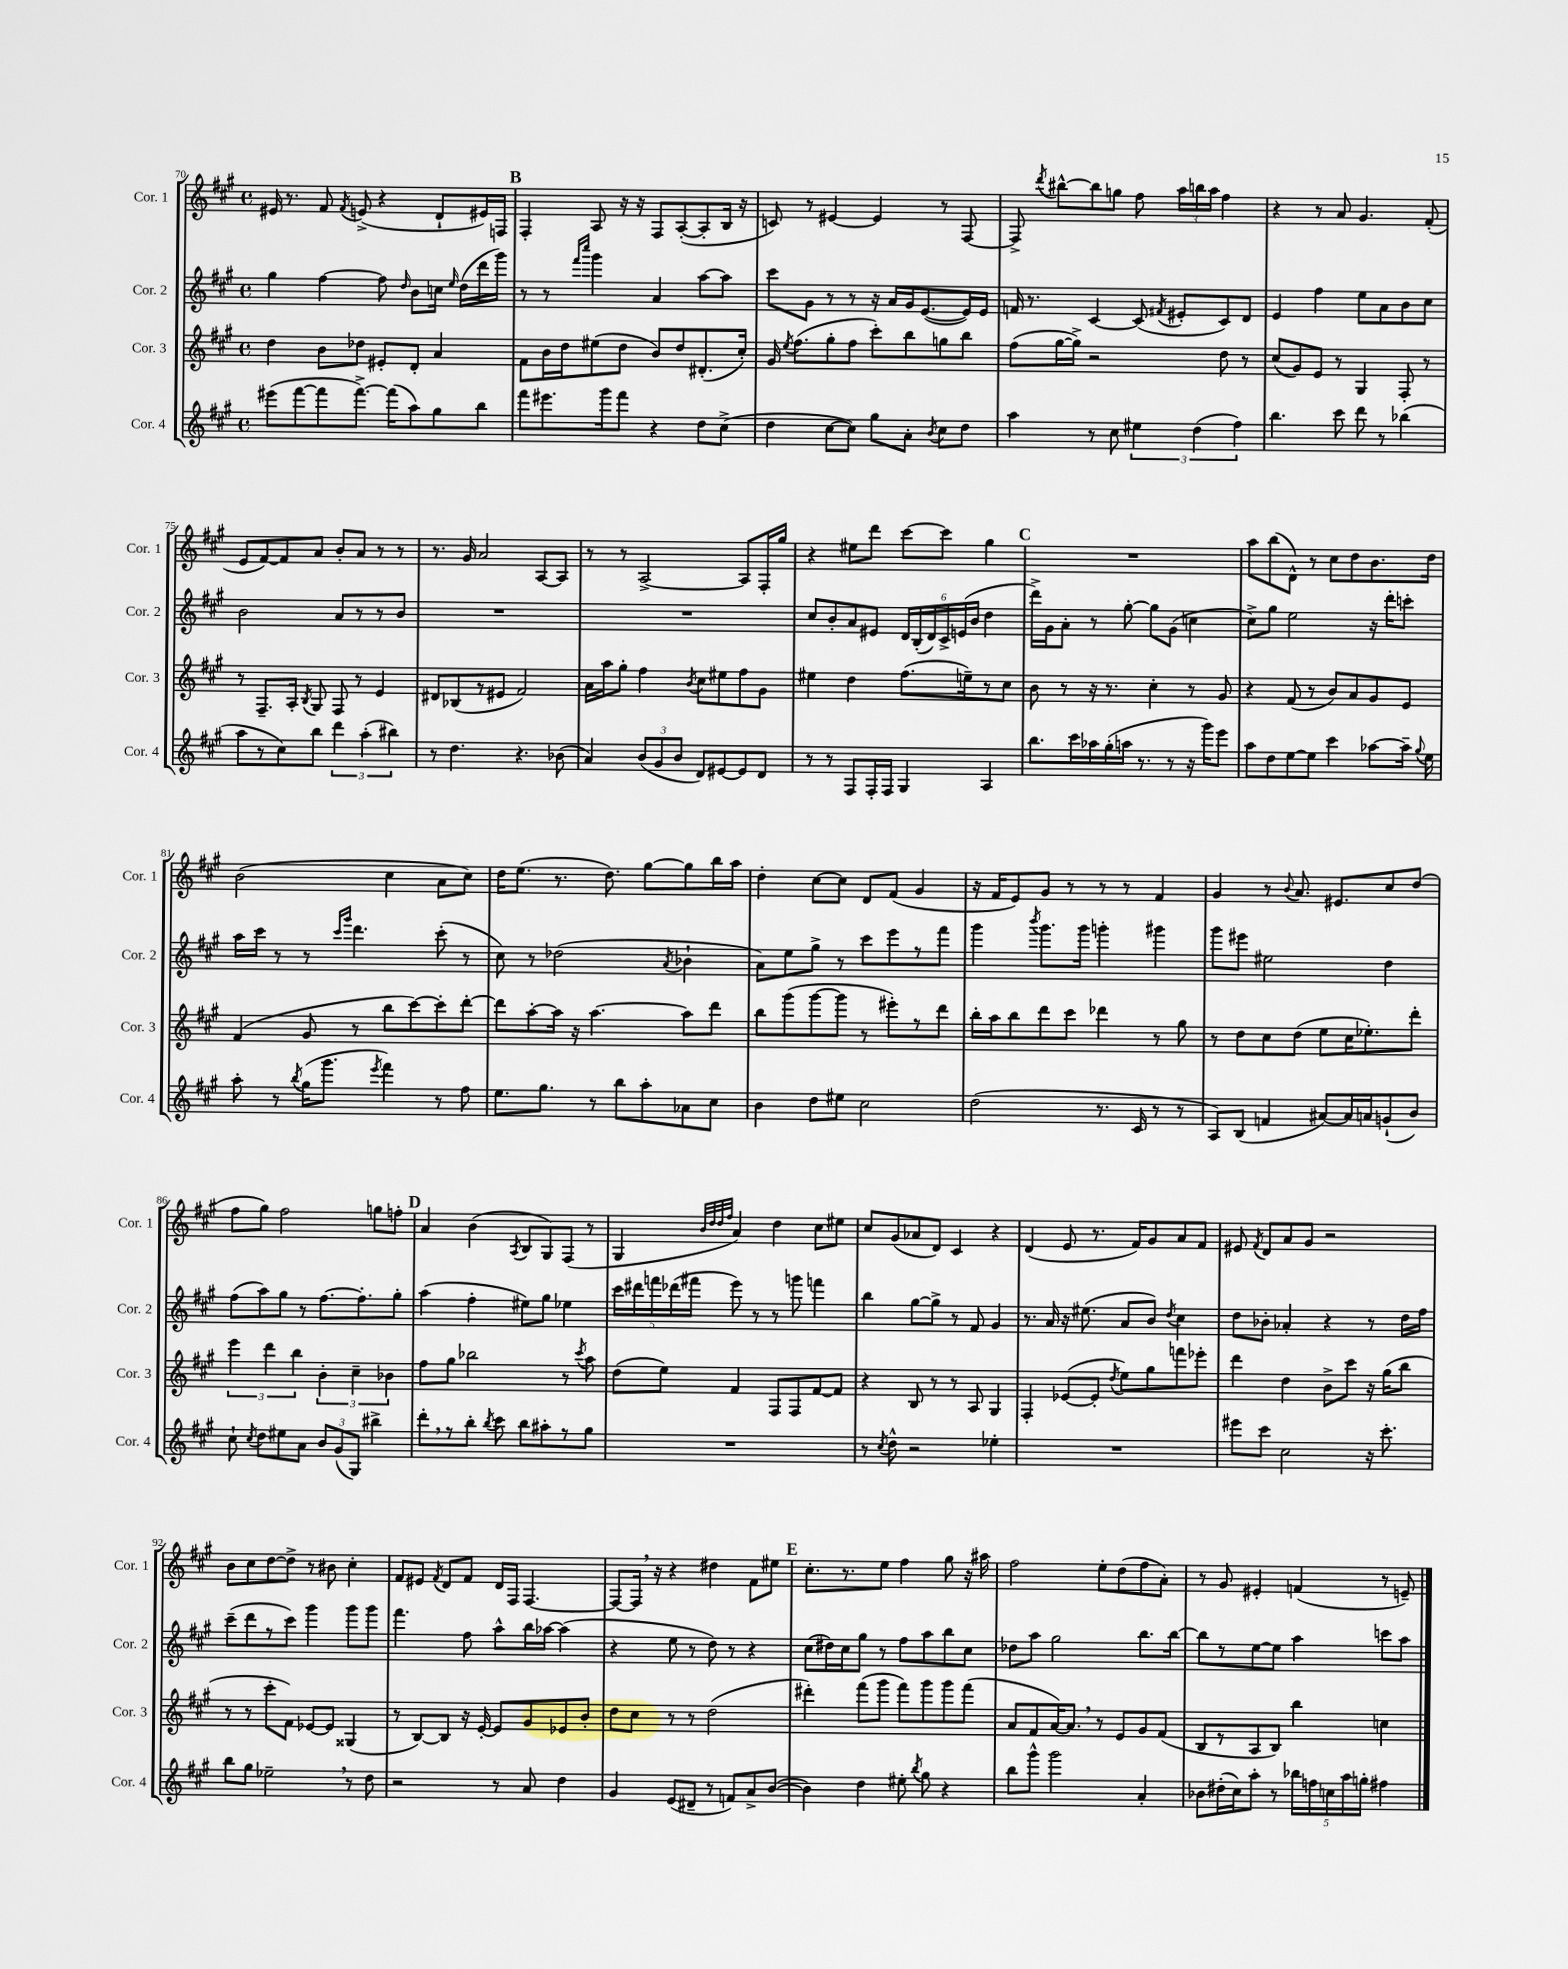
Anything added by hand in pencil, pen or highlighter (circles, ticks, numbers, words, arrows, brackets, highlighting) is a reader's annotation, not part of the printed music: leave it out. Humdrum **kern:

**kern	**kern	**kern	**kern
*part4	*part3	*part2	*part1
*staff4	*staff3	*staff2	*staff1
*I"Cor. 4	*I"Cor. 3	*I"Cor. 2	*I"Cor. 1
*I'Cor. 4	*I'Cor. 3	*I'Cor. 2	*I'Cor. 1
*clefG2	*clefG2	*clefG2	*clefG2
*k[f#c#g#]	*k[f#c#g#]	*k[f#c#g#]	*k[f#c#g#]
*M4/4	*M4/4	*M4/4	*M4/4
*met(c)	*met(c)	*met(c)	*met(c)
=70	=70	=70	=70
(8eee#X\L	4dd\	4gg#\	16e#X/
.	.	.	8.r
[8fff#\	.	.	.
8fff#\]	8b\L	[4ff#\	8f#/
.	.	.	8qf#/
[8.fff#^\J)	8dd-X\J	.	(8en^/
.	8e#X'/L	8ff#\]	4r
(16fff#\KL]	.	.	.
.	.	16qqdd/	.
8aa\)	8d'/J	8b\L	.
8gg#\	4a/	16ccn\Jk	8d`/L
.	.	16qqee/	.
.	.	(16dd\LL	.
8bb\J	.	16ddd\	16e#X/L)
.	.	16ggg#\JJ)	16Fn/JJ
!!LO:REH:place=s1:t=B
=71	=71	=71	=71
8fff#\L	8f#\L	8r	4F#'/
8.eee#X\	16b\L	8r	.
.	16dd\J	.	.
.	.	16qqfff#/LL	.
.	.	16qqcccc#/JJ	.
.	(8ee#X\	4ggg#\	8A/
16ggg#\k	.	.	.
8fff#\J	8dd\J	.	16r
.	.	.	16r
4r	8b/L)	4a/	8F#/L
.	8dd/	.	([8A'/
8dd\L	(8.d#X'/	[8aa\L	8A'/]
(8cc#^\J	.	8aa\J]	16B/Jk
.	16cc#'/Jk)	.	16r
=72	=72	=72	=72
4dd\	16g#/	8ccc#\L	8cn/)
.	8qee/	.	.
.	(8.ff#\L	.	.
.	.	8g#\J	8r
[8cc#\L	8gg#'\	8r	[4e#X/
8cc#\J])	8ff#\J	8r	.
8gg#\L	8ccc#'\L)	16r	4e#/]
.	.	16a/LL	.
8a'\J	8bb\	16g#/J	.
.	.	([8.e/	.
8qb/	.	.	.
8cc#\L	8ggn\	.	8r
8dd\J	8bb\J	16e/L])	[8F#/
.	.	16e/JJ	.
=73	=73	=73	=73
4aa\	(8ff#\L	16fn/	8F#^/]
.	.	8.r	.
.	.	.	8qddd/
.	[16gg#\L	.	[8bb#X^^\L
.	16gg#^\JJ])	.	.
8r	2r	[4c#/	8bb#\]
8cc#\	.	.	8ggn\J
6ee#X\	.	(8c#/]	8ff#\
.	.	8qf#X/	.
.	.	8e#X'/L	24aa\LL
(6dd\	.	.	24bbn\
.	.	.	24aa\JJ
.	8dd\	8c#/)	4ff#\
6ff#\)	.	.	.
.	8r	8d/J	.
=74	=74	=74	=74
4.bb\	(8cc#/L	4e/	4r
.	8g#/)	.	.
.	8e/J	4ff#\	8r
8ccc#\	8r	.	8a/
8ddd\	4G#/	8ee\L	4.g#/
8r	.	8a\	.
(4bb-X\	8F#'/	8b\	.
.	8r	8cc#\J	(8f#'/
!!LO:LB:g=z
=75	=75	=75	=75
8aa\L	8r	2b\	8e/L
8r	8.F#~/L	.	[8f#/)
8cc#\)	.	.	8f#/]
.	16A'/Jk	.	.
.	8qB/	.	.
8bb\J	8G#/	.	8a/J
6ddd\	8F#/	8a/L	8b'/L
.	8r	8r	8a/J
(6aa'\	.	.	.
.	4e/	8r	8r
6bb#X\)	.	.	.
.	.	8b/J	8r
=76	=76	=76	=76
8r	8d#X/L	1r	8.r
4.dd\	(8B-X/	.	.
.	.	.	16g#/
.	8r	.	2a/
.	8e#X/J	.	.
4.r	2f#/)	.	.
.	.	.	[8A/L
(8b-X\	.	.	8A/J]
=77	=77	=77	=77
4a/)	16a\LL	1r	8r
.	16aa\J	.	.
.	8gg#'\J	.	8r
(12b/L	4ff#\	.	[2A^/
12g#/	.	.	.
12b/J	.	.	.
.	8qb/	.	.
8d/L)	8cc#\L	.	.
[8e#X/	8ee#X\	.	.
8e#/]	8ff#\	.	8A/L]
8d/J	8g#\J	.	16F#'/L
.	.	.	16gg#/JJ
=78	=78	=78	=78
8r	4ee#X\	8cc#/L	4r
8r	.	8b'/	.
8F#/L	4dd\	8a/	8ee#X\L
16F#'/L	.	8e#X/J	8ddd\J
16F#/JJ	.	.	.
4G#/	(8.ff#\L	24d/LL	[8ccc#\L
.	.	(24B'/	.
.	.	24d/)	.
.	.	24c#^/	8ccc#\J]
.	.	(24en/	.
.	16een~\k)	.	.
.	.	24b/JJ	.
4A/	8r	4dd\	4gg#\
.	8cc#\J	.	.
!!LO:REH:place=s1:t=C
=79	=79	=79	=79
8.bb\L	8b\	16ddd^\LL)	1r
.	.	16g#\J	.
.	8r	8a'\J	.
16ccc#\L	.	.	.
16aa-X\	16r	8r	.
(16gg#'\	8.r	.	.
16aan\JJ	.	[8gg#'\	.
8.r	.	.	.
.	4cc#'\	8gg#\L]	.
8r	.	(8g#\J	.
16r	8r	4ccn\	.
16ggg#\KL)	.	.	.
8eee\J	8g#/	.	.
=80	=80	=80	=80
8aa\L	4r	8cc#^\L)	8aa\L
8dd\	.	8gg#\J	(8bb\
[8ee\	(8f#/	2ee\	8d^^\J)
8ee\J]	8r	.	8r
4ccc#\	8b/L)	.	8cc#\L
.	8a/	.	8dd\
[8aa-X\L	8g#/	16r	8.b\
.	.	16ddd'\KL	.
16aa-~\Jk]	8e/J	8cccn'\J	.
8qqgg#/	.	.	.
16ee\	.	.	16dd\Jk
!!LO:LB:g=z
=81	=81	=81	=81
8aa'\	(4f#/	16aa\LL	(2b\
.	.	16ccc#\JJ	.
8r	.	8r	.
8qbb/	.	.	.
(16gg#\KL	8g#/	8r	.
8.ggg#\J	.	.	.
.	.	16qqccc#/LL	.
.	.	16qqggg#/JJ	.
.	8r	4.ddd\	.
8qeee/	.	.	.
4fff#\)	8bb\L	.	4cc#\
.	[8ccc#\)	.	.
8r	8ccc#'\]	(8ccc#'\	8a\L
8ff#\	[8ddd'\J	8r	8cc#\J)
=82	=82	=82	=82
8.ee\L	8ddd\L]	8cc#\)	16dd\KL
.	.	.	(8.ee\J
.	[8aa'\	8r	.
8.gg#\J	.	.	.
.	16aa\Jk]	(2dd-X\	8.r
.	16r	.	.
8r	[4.aa\	.	.
.	.	.	8.dd\)
8bb\L	.	.	.
8aa'\	.	.	[8gg#\L
.	.	8qa/	.
8a-X\	8aa\L]	4b-X`\	8gg#\]
8cc#\J	8ddd\J	.	16bb\L
.	.	.	16aa\JJ
=83	=83	=83	=83
4b\	8bb\L	8a\L)	4dd'\
.	(8ggg#\	8ee\	.
8dd\L	[8ggg#\	8gg#^\J	[8cc#\L
8ee#X\J	8ggg#\J]	8r	8cc#\J]
2cc#\	8r	8ccc#\L	8d/L
.	8eee#X'\L)	8eee\	(8f#/J
.	8r	8r	4g#/
.	8ddd\J	8fff#\J	.
=84	=84	=84	=84
(2dd\	16bb'\LL	4ggg#\	16r
.	16aa\J	.	16f#/KL
.	8bb\	.	8e/)
.	.	8qbbb/	.
.	8ddd\	8.ggg#\L	8g#/J
.	8ccc#\J	.	8r
.	.	16ggg#\Jk	.
8.r	4ddd-X\	4gggn'\	8r
.	.	.	8r
16c#/	.	.	.
8r	8r	4ggg#X\	4f#/
8r	8gg#\	.	.
=85	=85	=85	=85
8A/L)	8r	8ggg#\L	4g#/
(8B/J	8dd\L	8eee#X\J	.
4fn/	8cc#\	2ee#X\	8r
.	.	.	8qqb/
.	(8dd\J	.	8.a/
[8a#X/L)	8ee\L	.	.
.	.	.	8.e#X/L
16a#/L]	16cc#\K	.	.
16an/J	8.ee-X'\)	.	.
(8gn`/	.	4dd\	8cc#/
8b/J)	8ddd'\J	.	(8dd/J
!!LO:LB:g=z
=86	=86	=86	=86
8cc#`\	6eee\	(8ff#\L	8ff#\L
8qcc#/	.	.	.
8dd\L	.	8aa\)	8gg#\J)
.	6ddd\	.	.
8ee#X\	.	8gg#\J	2ff#\
.	6bb\	.	.
8a\J	.	8r	.
12b/L	6b'\	[8.ff#\L	.
(12g#/	.	.	.
12G#/J)	6cc#~\	.	.
.	.	8.ff#'\]	.
4bb#X^\	.	.	8ggn\L
.	6b-X\	.	.
.	.	8gg#'\J	8ffn'\J
!!LO:REH:place=s1:t=D
=87	=87	=87	=87
8ddd',\L	8ff#\L	(4aa\	4a/
8r	8gg#\J	.	.
8bb'\J	2bb-X\	4ff#'\	(4b\
8qbb/	.	.	.
8ccc#\	.	.	.
.	.	.	8qA/
8bb\L	.	8ee#X\L)	8B/L
8aa#X'\	.	8gg#\J	8G#/)
8r	8r	4ee-X\	(8F#/J
.	8qccc#/	.	.
8gg#\J	8aa\	.	8r
=88	=88	=88	=88
1r	(8dd\L	20ccc#\LL	4G#/
.	.	20ddd#X\	.
.	.	20fffn\	.
.	8ee\J)	.	.
.	.	(20ddd-X\	.
.	.	20fff#X\JJ	.
.	.	.	32qqb/LLL
.	.	.	32qqdd/
.	.	.	32qqdd/
.	.	.	32qqff#/JJJ
.	4f#/	8eee\)	4a/)
.	.	8r	.
.	8F#/L	8r	4dd\
.	8F#/	8gggn\	.
.	[8f#/	4fffn\	8cc#\L
.	8f#/J]	.	8ee#X\J
=89	=89	=89	=89
8r	4r	4bb\	8cc#/L
8qcc#/	.	.	.
8dd^^\	.	.	(8g#/
2r	8B/	[8gg#\L	8a-X/
.	8r	8gg#^\J]	8d/J)
.	8r	8r	4c#/
.	8A/	8f#/	.
4ee-X'\	4G#/	4g#/	4r
=90	=90	=90	=90
1r	4F#'/	8.r	(4d/
.	.	16a/	.
.	([8e-X/L	16r	8e/
.	.	(8.ee#X\	.
.	8e-'/J]	.	8.r
.	8qdd/	.	.
.	8ee\L)	8a/L	.
.	.	.	16f#/KL)
.	8gg#\	8b/J)	8g#/
.	.	8qdd/	.
.	8fffn\	4cc#\	8a/
.	8eee-X'\J	.	8f#/J
=91	=91	=91	=91
8eee#X\L	4ddd\	8dd\L	8e#X/
.	.	.	8qf#/
8ccc#\J	.	8b-X'\J	8d/L
2cc#\	4dd\	4a-X'/	8a/
.	.	.	8g#/J
.	8b^\L	4r	2r
.	8ccc#\J	.	.
16r	16r	8r	.
8.ccc#'\	(16gg#\KL	.	.
.	8bb\J	16dd\LL	.
.	.	16ff#\JJ	.
!!LO:LB:g=z
=92	=92	=92	=92
8bb\L	8r	(8ccc#~\L	8b\L
8gg#\J	8r	8ddd\	8cc#\
2ee-X~,\	8ccc#'\L	8r	[8dd\
.	8f#\J)	8ccc#\J)	8dd^\J]
.	[8e-X/L	4ggg#\	8r
.	8e-/J]	.	8b#X\
8r	(4G##X/	8ggg#\L	4cc#'\
8dd\	.	8ggg#\J	.
=93	=93	=93	=93
2r	8r	4.fff#\	8f#/L
.	[8B/L)	.	8e#X/J
.	.	.	8qf#/
.	8B/J]	.	8d/L
.	16r	8ff#\	8f#/J
.	[16e'/	.	.
8r	8e/L]	8aa^^\L	16d/LL
.	.	.	16F#/JJ
8a/	8g#/	16bb\L	[4.F#/
.	.	[16aa-X\JJ	.
4dd\	8e-X/	(4aa-\]	.
.	8b'/J	.	.
=94	=94	=94	=94
4g#/	8dd\L	4r	8F#/L_
.	8cc#\J	.	16F#,/Jk]
.	.	.	16r
(8e/L	8r	8ee\	4r
8d#X~/J	8r	8r	.
8r	(2dd\	8dd\)	4dd#X\
8fn/L)	.	8r	.
8a^/	.	4r	8f#\L
([8b/J	.	.	8ee#X\J
!!LO:REH:place=s1:t=E
=95	=95	=95	=95
4b\])	4ddd#X'\)	(8cc#\L	8.cc#'\L
.	.	16dd#X\L)	.
.	.	16cc#\J	8.r
4dd\	(8fff#\L	8gg#\J	.
.	8ggg#\J	8r	8ee\J
8ee#X'\	8fff#\L)	8ff#\L	4ff#\
8qbb/	.	.	.
8gg#\	8ggg#\	8aa\	.
4r	8ggg#\	8bb\	8gg#\
.	(8fff#\J	8cc#\J	16r
.	.	.	16aa#X\
=96	=96	=96	=96
8bb\L	8a/L	8dd-X\L	2ff#\
8ggg#^^\J	8f#/	8aa\J	.
2ggg#\	[16a/K)	2gg#\	.
.	8.a,/J]	.	.
.	8r	.	8ee'\L
.	8e/L	.	(8dd\
4a'/	8g#/	8.bb\L	8ff#\
.	(8f#/J	.	8a'\J)
.	.	[16bb\Jk	.
=97	=97	=97	=97
8b-X\L	8B/L	8bb\L]	8r
(16dd#X'\L	8r	8r	8g#/
16cc#\J)	.	.	.
8aa'\J	8A/	[8ee\	4e#X'/
8r	8B/J)	8ee\J]	.
20bb-X\LL	4bb\	4aa\	(4fn/
20ffn\	.	.	.
20ccn\	.	.	.
20aa\	.	.	.
20ggn'\JJ	.	.	.
4ff#X\	4ccn\	8cccn\L	8r
.	.	8aa\J	8en~/)
==	==	==	==
*-	*-	*-	*-
